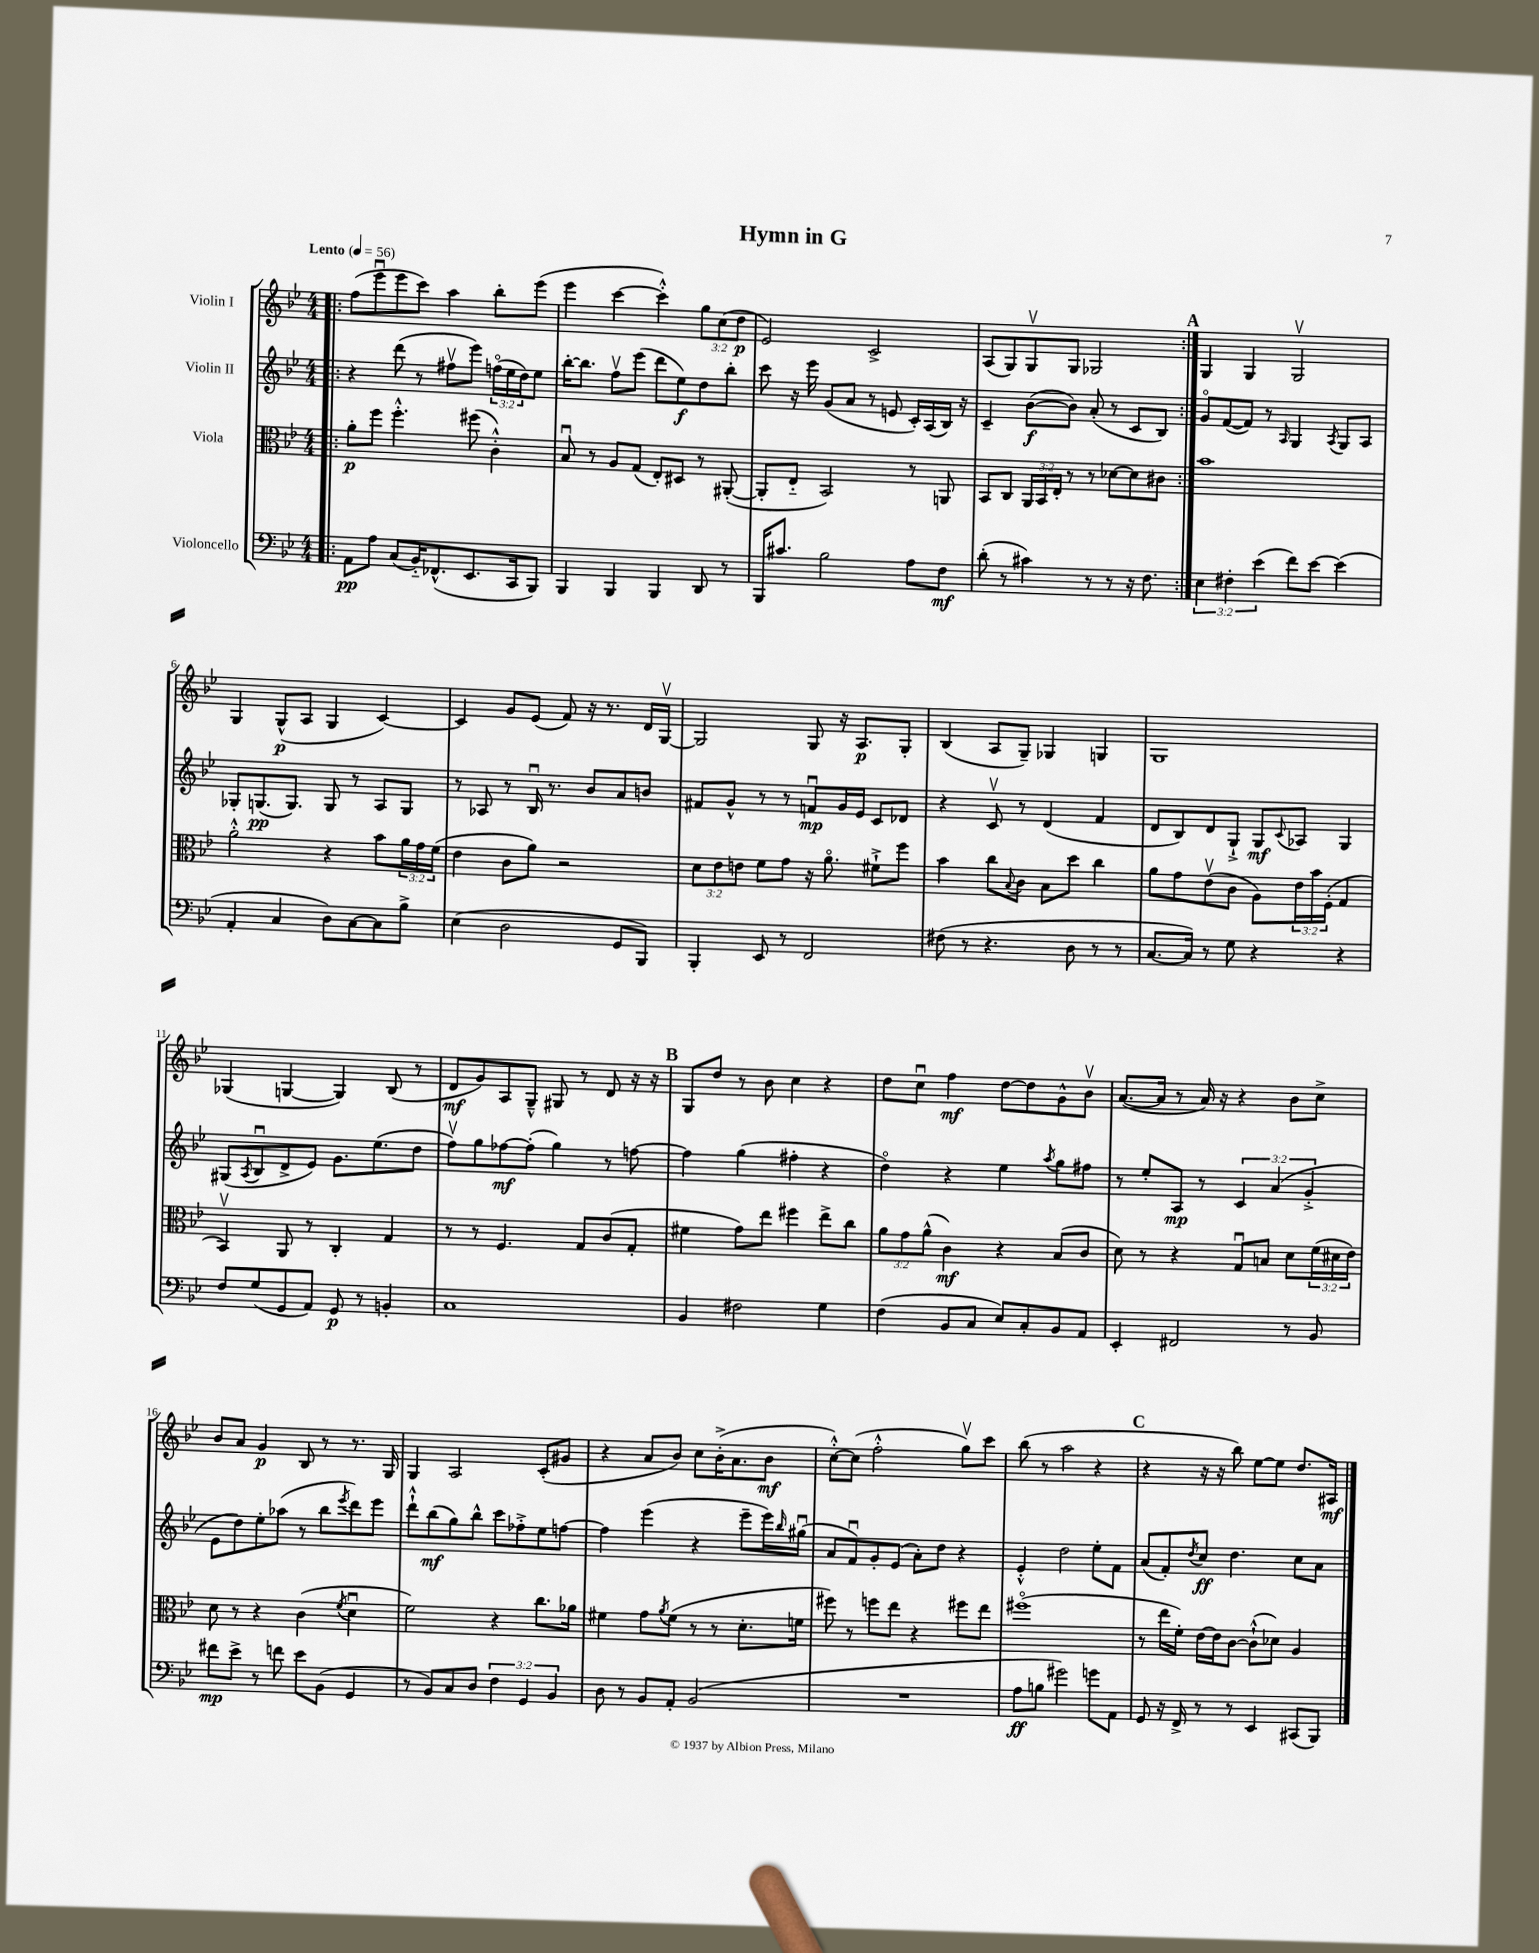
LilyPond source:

\header { title = "Hymn in G" }
<<
\new StaffGroup <<
\new Staff = "s0" \with { instrumentName = "Violin I" } {
    \clef treble \key bes \major \numericTimeSignature \time 4/4 \override Staff.TupletNumber.text = #tuplet-number::calc-fraction-text \tempo "Lento" 4 = 56
    \repeat volta 2 { \bar ".|:" f''8( ees'''8\downbow ees'''8 c'''8) a''4 bes''8-. ees'''8( |
    ees'''4 c'''4~ c'''4-.-^) \tuplet 3/2 { g''8 c''8( d''8\p } |
    ees'2) c'2-> |
    a8( g8) g8\upbow g8 ges2 | }
    \mark \markup { \bold "A" } g4 g4 g2\upbow |
    g4 g8-^\p( a8 g4 c'4~) |
    c'4 g'8 ees'8( f'8) r16 r8. d'16 g16~\upbow |
    g2 g8 r16 a8.\p g8-. |
    bes4( a8 g8--) ges4 g4 |
    g1 |
    ges4( g4~ g4) bes8( r8 |
    d'8\mf g'8) a8 g8---^ gis8 r8 d'8 r16 r16 |
    \mark \markup { \bold "B" } g8 d''8 r8 bes'8 c''4 r4 |
    d''8 c''8\downbow f''4\mf d''8~ d''8 g'8-^ bes'8\upbow |
    a'8.~( a'16 r8 a'16) r16 r4 bes'8 c''8-> |
    bes'8 a'8 g'4\p bes8 r8 r8. g16 |
    g4 a2 c'8-.( gis'8 |
    r4 a'8 bes'8) c''8 bes'16-.->( a'8. bes'8\mf |
    c''8~-.-^) c''8( f''2-.-^ g''8\upbow) c'''8 |
    bes''8( r8 a''2 r4 |
    \mark \markup { \bold "C" } r4 r16 r16 bes''8) ees''8~ ees''8 d''8. ais16\mf \bar "|." |
}
\new Staff = "s1" \with { instrumentName = "Violin II" } {
    \clef treble \key bes \major \numericTimeSignature \time 4/4 \override Staff.TupletNumber.text = #tuplet-number::calc-fraction-text
    \repeat volta 2 { \bar ".|:" r4 d'''8( r8 fis''8\upbow ees'''8) \tuplet 3/2 { f''16\flageolet( ees''16 d''16) } ees''8 |
    bes''16~-. bes''8. f''8\upbow ees'''8( d'''8 ees''8\f) d''8 bes''8-. |
    c'''8 r16 ees'''16 g'8( a'8 r8 e'8 c'16-.) a16( bes16) r16 |
    c'4-- bes'8~\f( bes'8) a'8-.( r8 c'8 bes8) | }
    \mark \markup { \bold "A" } g'8\flageolet f'8~( f'8) r8 \grace { a16 } g4 \acciaccatura { a8 } g8 a8 |
    ges8-. g8.\pp( g8.) g8 r8 a8 g8 |
    r8 aes8 r8 bes16\downbow r8. bes'8 a'8 b'8 |
    fis'8 g'8-^ r8 r8 f'8\downbow\mp g'16 ees'16 c'8 des'8 |
    r4 c'8\upbow r8 d'4( f'4 |
    d'8 bes8) d'8 g8-!-> g8\mf \appoggiatura { c'8 } aes8 g4 |
    gis8( \acciaccatura { a8 } bes8\downbow d'8-> ees'8) g'8. ees''8.( d''8 |
    f''8\upbow) g''8 fes''8~\mf fes''8-.( g''4) r8 f''8~ |
    \mark \markup { \bold "B" } f''4 g''4( fis''4-. r4 |
    d''4\flageolet) r4 ees''4 \acciaccatura { a''8 } g''8 fis''8 |
    r8 ees''8-. a8\mp r8 \tuplet 3/2 { c'4 a'4( g'4-.-> } |
    ees'8 d''8) ees''8-. aes''8( r8 bes''8 \acciaccatura { ees'''8 } d'''8) ees'''8 |
    d'''8-!-^ bes''8\mf( g''8) bes''8-^ c'''8 fes''8-.-> ees''8 f''8~ |
    f''4 ees'''4( r4 ees'''8-- ees'''16) \grace { bes''16 } gis''16\downbow( |
    a'8 f'8\downbow) g'8-. ees'8( a'8-.) d''8 r4 |
    ees'4-.-^ d''2 ees''8-. f'8 |
    \mark \markup { \bold "C" } a'8( f'8-.) \acciaccatura { d''8 } c''8\ff d''4. c''8 a'8 \bar "|." |
}
\new Staff = "s2" \with { instrumentName = "Viola" } {
    \clef alto \key bes \major \numericTimeSignature \time 4/4 \override Staff.TupletNumber.text = #tuplet-number::calc-fraction-text
    \repeat volta 2 { \bar ".|:" a'8-.\p f''8 f''4.-.-^ fis''8( c'4-.-^) |
    bes8\downbow r8 a8 g8( ees8-.) dis8 r8 ais,8~-.( |
    ais,8-. ees8-_ bes,2) r8 a,8 |
    bes,8 c8 \tuplet 3/2 { a,16 bes,16 ees16-. } r8 r8 des'8~ des'8 cis'8 | }
    \mark \markup { \bold "A" } bes'1 |
    a'2-.-^ r4 bes'8 \tuplet 3/2 { a'16 g'16 f'16( } |
    ees'4 c'8 a'8) r2 |
    \tuplet 3/2 { d'8 ees'8 e'8 } f'8 g'8 r16 a'8.\flageolet fis'8-!-> f''8 |
    bes'4 c''8 \appoggiatura { bes8 } c'8 bes8 d''8 c''4 |
    a'8 g'8 ees'8\upbow( c'8 a8) \tuplet 3/2 { ees'16 bes'16 f16-.( } g4 |
    bes,4\upbow) a,8 r8 c4-. g4 |
    r8 r8 f4. g8 c'8( g8-. |
    \mark \markup { \bold "B" } fis'4 g'8) ees''8 fis''4 ees''8-> c''8 |
    \tuplet 3/2 { a'8 g'8 a'8-^( } c'4\mf) r4 bes8( c'8 |
    d'8) r8 r4 g8\downbow b8 d'8 \tuplet 3/2 { f'16( dis'16 ees'16) } |
    d'8 r8 r4 c'4( \acciaccatura { f'8 } d'4\downbow |
    f'2) r4 c''8. aes'16 |
    fis'4 g'8 \acciaccatura { a'8 } fis'8( r8 r8 d'8.-. f'16 |
    fis''8) r8 f''8 ees''8 r4 fis''8 ees''8 |
    fis''1\flageolet( |
    \mark \markup { \bold "C" } r8 ees''16 f'16-.) ees'16~ ees'16 c'8~ c'8-!-^( des'8) a4 \bar "|." |
}
\new Staff = "s3" \with { instrumentName = "Violoncello" } {
    \clef bass \key bes \major \numericTimeSignature \time 4/4 \override Staff.TupletNumber.text = #tuplet-number::calc-fraction-text
    \repeat volta 2 { \bar ".|:" a,8\pp a8 c8( bes,16-_) fes,8.-^( ees,8. c,16 bes,,8) |
    bes,,4 bes,,4 bes,,4 d,8 r8 |
    bes,,16 cis'8. bes2 a8 f8\mf |
    d'8-.( r8 cis'4) r8 r8 r16 f8. | }
    \mark \markup { \bold "A" } \tuplet 3/2 { ees4 fis4-. ees'4( } f'8) ees'8~ ees'4( |
    a,4-. c4 d8) c8~ c8 bes8-> |
    ees4( d2 g,8 bes,,8) |
    bes,,4-. ees,8 r8 f,2 |
    fis8( r8 r4. d8 r8 r8 |
    c8.~ c16) r8 g8 r4 r4 |
    f8 g8( g,8 a,8) g,8\p r8 b,4-. |
    c1 |
    \mark \markup { \bold "B" } bes,4 fis2 g4 |
    f4( bes,8 c8 ees8) c8-. bes,8 a,8 |
    ees,4-. fis,2 r8 bes,8 |
    fis'8\mp ees'8-> r8 f'8 ees'8 bes,8( g,4 |
    r8 bes,8) c8 d8 \tuplet 3/2 { f4 g,4 bes,4 } |
    d8 r8 bes,8 a,8-. bes,2( |
    R1 |
    a8\ff b8 gis'2) g'8 a,8 |
    \mark \markup { \bold "C" } g,8 r16 f,16-> r8 r8 ees,4 cis,8( bes,,8) \bar "|." |
}
>>
>>
